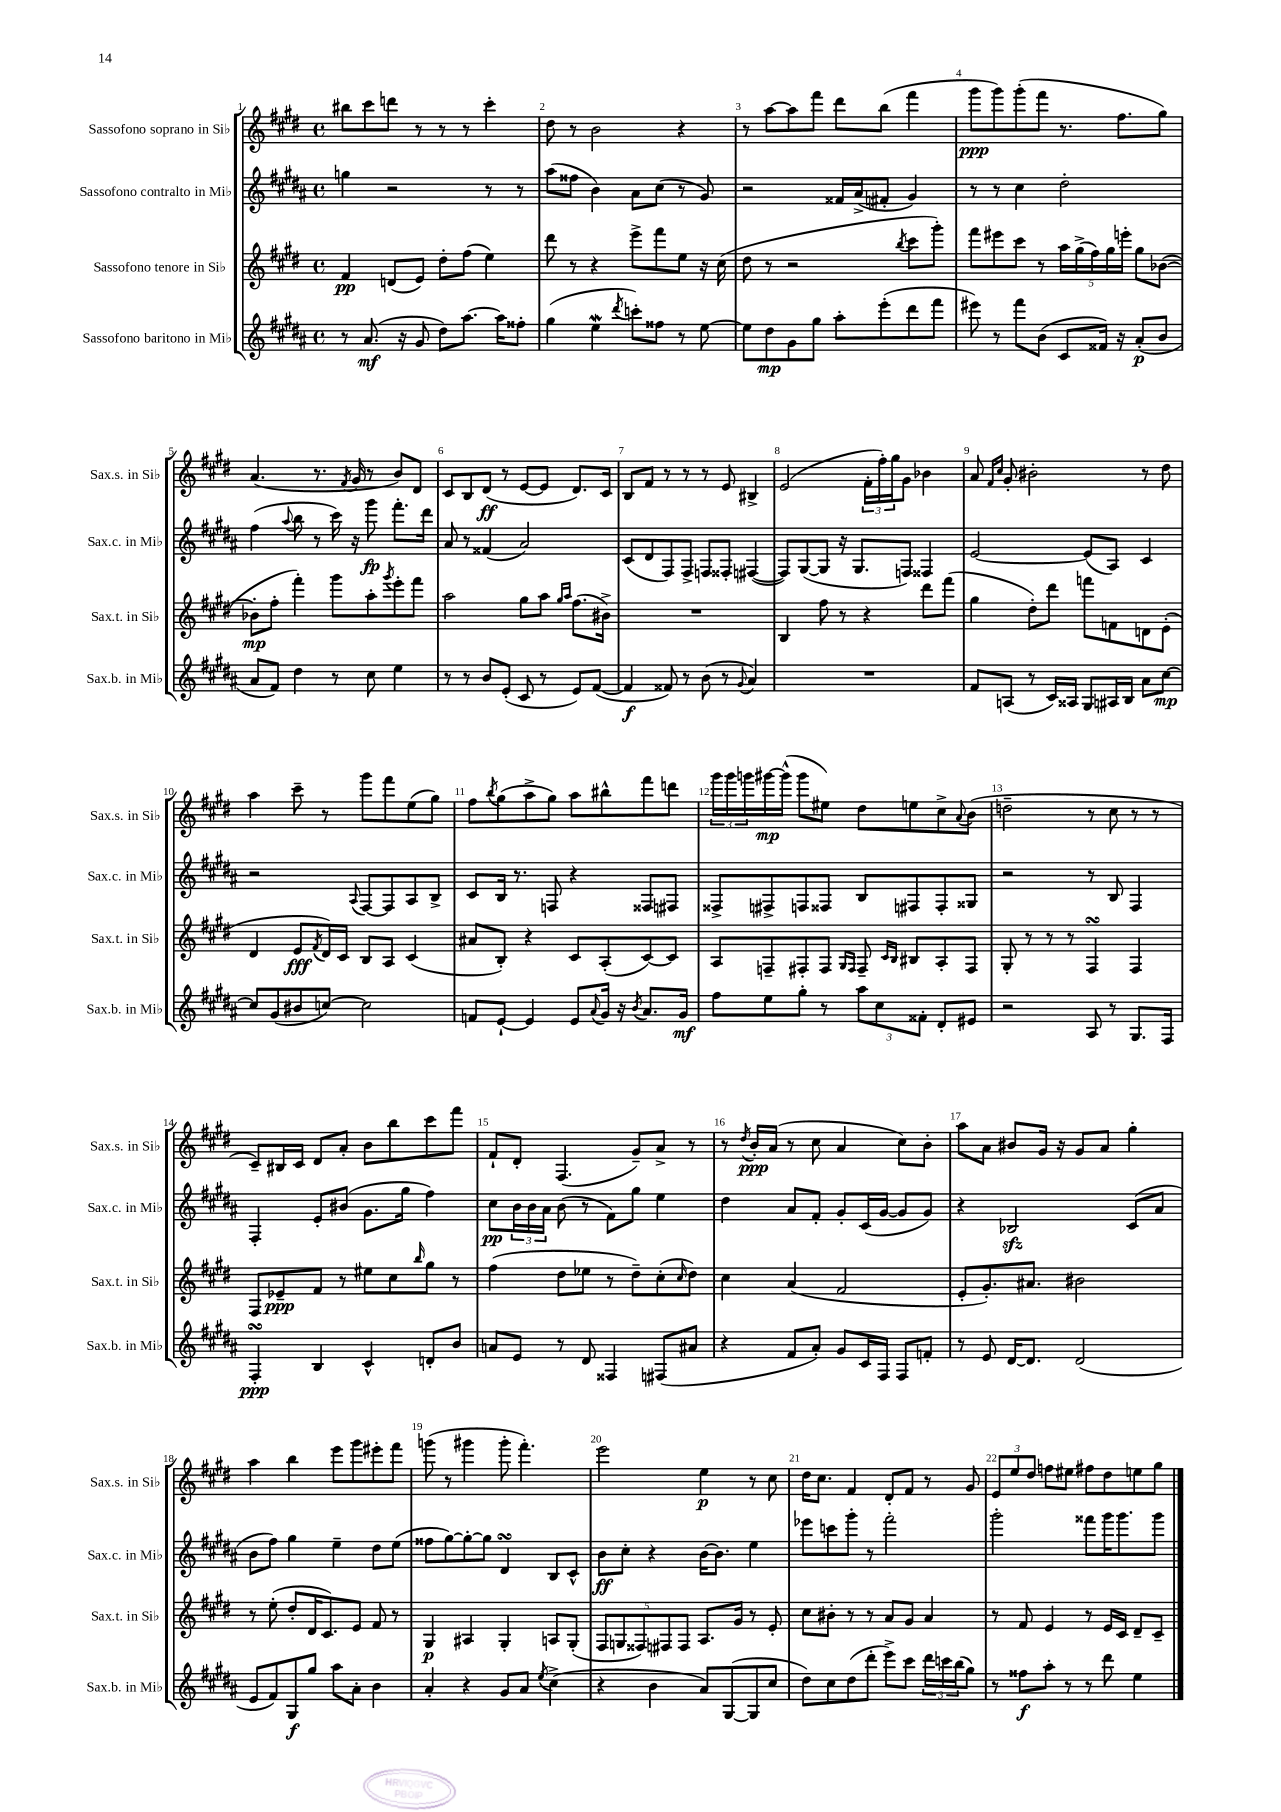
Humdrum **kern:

**kern	**kern	**kern	**kern
*staff4	*staff3	*staff2	*staff1
*clefG2	*clefG2	*clefG2	*clefG2
*k[f#c#g#d#a#]	*k[f#c#g#d#]	*k[f#c#g#d#a#]	*k[f#c#g#d#]
*M4/4	*M4/4	*M4/4	*M4/4
*met(c)	*met(c)	*met(c)	*met(c)
8r	4f#	4gg	8bb#
(8.a#	.	.	8ccc#
.	(8d	2r	8ddd
16r	.	.	.
8g#	8e)	.	8r
8dd#)	8dd#'	.	8r
[8.aa#	(8ff#	.	8r
.	4ee)	8r	4ccc#'
16aa#]	.	.	.
8ff##'	.	8r	.
=	=	=	=
(4gg#	8ddd#	(8aa#	8dd#
.	8r	8ff##	8r
4ee	4r	4b)	2b
8qddd#	.	.	.
8ccc')	8eee^	8a#	.
8ff##	8fff#	(8cc#	.
8r	8ee	8r	4r
[8ee	16r	8g#)	.
.	(16cc#	.	.
=	=	=	=
8ee]	8dd#	2r	8r
8dd#	8r	.	[8aa
8g#	2r	.	8aa]
8gg#	.	.	8fff#
8aa#'	.	16f##	8ddd#
.	.	(16a#^	.
(8eee'	.	8f#'	(8bb
.	8qbb	.	.
8ddd#	8ccc#	4g#)	4fff#
8fff#	8ggg#')	.	.
=	=	=	=
8eee#)	8fff#	8r	8ggg#
8r	8eee#	8r	8ggg#)
8fff#	8ccc#	4cc#	(8ggg#'
(8b	8r	.	8fff#
8c#	20aa	2dd#'	8.r
.	(20gg#^	.	.
.	20ff#)	.	.
16f##)	.	.	.
.	20gg#	.	.
16r	.	.	8.ff#
.	20eee'	.	.
(8a#'	8gg#	.	.
8b	([8b-	.	8gg#)
=	=	=	=
8a#	8b-']	(4ff#	(4.a
8f#)	8ff#'	.	.
.	.	8qqaa#	.
4dd#	4fff#')	8bb	.
.	.	8r	8.r
8r	8ggg#	16ccc#)	.
.	.	.	8qf#
.	.	16r	16g#
8cc#	8aa'	8ggg#	8r
.	8qggg#	.	.
4ee	8eee'	8.fff#'	8b)
.	8fff#	.	8d#
.	.	16ddd#	.
=	=	=	=
8r	2aa	8a#	8c#
8r	.	8r	8B
8b	.	(4f##	(8d#
(8e'	.	.	8r
8c#	8gg#	2a#)	[8e
8r	8aa	.	8e]
.	16qqgg#	.	.
.	16qqaa	.	.
8e)	(8.ff#	.	8.d#)
([8f#	.	.	.
.	16b#^)	.	16c#
=	=	=	=
4f#]	1r	(8c#	8B
.	.	8d#	8f#
8f##)	.	8F#)	8r
8r	.	8F#^	8r
(8b	.	8F	8r
8r	.	8F##'	8e
8qqg#	.	.	.
4a#)	.	([4F#	4B#^
=	=	=	=
1r	4B	8F#])	(2e
.	.	([8G#	.
.	8ff#	8G#]	.
.	8r	16r	.
.	.	8.G#	.
.	4r	.	24f#'
.	.	.	24ff#')
.	.	.	24gg#
.	.	8F)	8g#
.	8ddd#	4F##	4b-
.	(8fff#	.	.
=	=	=	=
8f#	4gg#	[2e	8a
.	.	.	16qqf#
.	.	.	16qqcc#
(8A	.	.	8g#'
8r	8dd#')	.	2b#'
16c#)	8ddd#	.	.
16A##	.	.	.
8G#	8fff	(8e]	.
16A#	8f	8A#)	.
16B	.	.	.
8a#	8d	4c#	8r
[8cc#	(8e'	.	8dd#
=	=	=	=
8cc#]	4d#	2r	4aa
(8g#	.	.	.
8b#	8e	.	8ccc#~
.	8qf#	.	.
[8cc)	16d#)	.	8r
.	16c#	.	.
.	.	8qqA#	.
2cc]	8B	[8F#	8ggg#
.	8A	8F#]	8fff#
.	(4c#	8A#	(8ee
.	.	8B^	8gg#)
=	=	=	=
8f	8a#	8c#	8ff#
.	.	.	8qbb
[8e`	8B')	16B	(8gg#
.	.	8.r	.
4e]	4r	.	8aa^
.	.	8F	8gg#)
8e	8c#	4r	8aa
8qqa#	.	.	.
16g#	(8A'	.	8bb#^^
16r	.	.	.
8qb	.	.	.
8.a#	[8c#)	8F##	8fff#
.	8c#]	8F#	8ddd
16g#	.	.	.
=	=	=	=
8ff#	8A	8F##^	24ggg#
.	.	.	24ggg#
.	.	.	24ggg
8ee	8F~	8F#^	[16ggg#
.	.	.	(16ggg#^^]
8gg#'	8F#'	8F	8ggg#
8r	8F#	8F##	8ee#)
.	16qqG#	.	.
.	16qqF#	.	.
12aa#	8F#~	8B	8dd#
12cc#	.	.	.
.	16qqc#	.	.
.	16qqB	.	.
.	8B#	8F#	8ee
12f##'	.	.	.
8d#'	8A'	8F#'	8cc#^
.	.	.	8qqa
8e#	8F#	8G##	(8b
=	=	=	=
2r	8G#'	2r	2dd~
.	8r	.	.
.	8r	.	.
.	8r	.	.
8A#	4F#	8r	8r
8r	.	8B	8cc#
8.G#	4F#	4F#	8r
.	.	.	8r
16F#	.	.	.
=	=	=	=
4F#'	8F#	4F#'	8c#~)
.	8e-~	.	16B#
.	.	.	16c#
4B	8f#	8e'	8d#
.	8r	(8b#	8a'
4c#^^	8ee#	8.g#	8b
.	8cc#	.	8bb
.	.	16gg#	.
.	16qqbb	.	.
8d'	8gg#	4ff#)	8ccc#
8b	8r	.	8fff#
=	=	=	=
8a	(4ff#	8cc#	8f#`
8e	.	24b	8d#'
.	.	24b	.
.	.	24a#	.
8r	8dd#	(8b	(4.F#
8d#	8ee-	8r	.
4F##	8r	8f#)	.
.	8dd#~)	8gg#	8g#~)
(8F#	(8cc#'	4ee	8a^
.	16qqcc#	.	.
8a#	8dd#)	.	8r
=	=	=	=
4r	4cc#	4dd#	8r
.	.	.	8qdd#
.	.	.	16b'
.	.	.	(16a
8f#	(4a	8a#	8r
8a#')	.	8f#'	8cc#
8g#	2f#	8g#'	4a
16c#	.	(16c#	.
16F#	.	[16g#	.
8F#	.	8g#]	8cc#)
8f'	.	8g#)	8b'
=	=	=	=
8r	8e'	4r	8aa
8e	8.g#')	.	8a
[16d#	.	2B-	8b#
8.d#]	8.a#	.	.
.	.	.	16g#
.	.	.	16r
(2d#	2b#	.	8g#
.	.	.	8a
.	.	(8c#	4gg#'
.	.	8a#	.
=	=	=	=
8e	8r	8b	4aa
8f#)	(8ee'	8ff#)	.
8G#	8dd#'	4gg#	4bb
8gg#	16d#	.	.
.	8.c#)	.	.
8aa#	.	4ee~	8eee
8a#'	8e	.	8ggg#
4b	8f#	8dd#	8eee#'
.	8r	(8ee	8fff#
=	=	=	=
4a#'	4G#	8ff##	(8ggg
.	.	[8gg#)	8r
4r	4A#	8gg#'_	4ggg#
.	.	8gg#]	.
8g#	4G#'	4d#	8ggg#'
8a#	.	.	4.fff#')
8qee	.	.	.
(4cc#^	8A	8B	.
.	(8G#'	8c#^^	.
=	=	=	=
4r	10F#	8b	2eee
.	10G	.	.
.	.	8cc#'	.
.	10F##)	.	.
4b	.	4r	.
.	10F#	.	.
.	10F#	.	.
8a#)	8.A	[16b	4ee
.	.	8.b]	.
([8G#	.	.	.
.	16g#	.	.
8G#]	8r	4ee	8r
8cc#	8e'	.	8cc#
=	=	=	=
8dd#)	8cc#	8eee-	16dd#
.	.	.	8.cc#
8cc#	8b#'	8ccc	.
(8dd#	8r	8ggg#'	4f#
8ddd#'	8r	8r	.
8eee^)	8a	2fff#'	8d#'
8ccc#	8g#	.	8f#
24ddd#	4a	.	8r
24ccc	.	.	.
(24bb	.	.	.
8gg#)	.	.	8g#
=	=	=	=
8r	8r	2ggg#'	12e
.	.	.	12ee
8ff##	8f#	.	.
.	.	.	12dd#
8aa#'	4e	.	8ff
8r	.	.	8ee#
8r	8r	8fff##	8ff#
8ddd#	16e	16ggg#	8dd#
.	16c#	8.ggg#	.
4ee	8d#~	.	8ee
.	8c#~	8ggg#	8gg#
==	==	==	==
*-	*-	*-	*-
